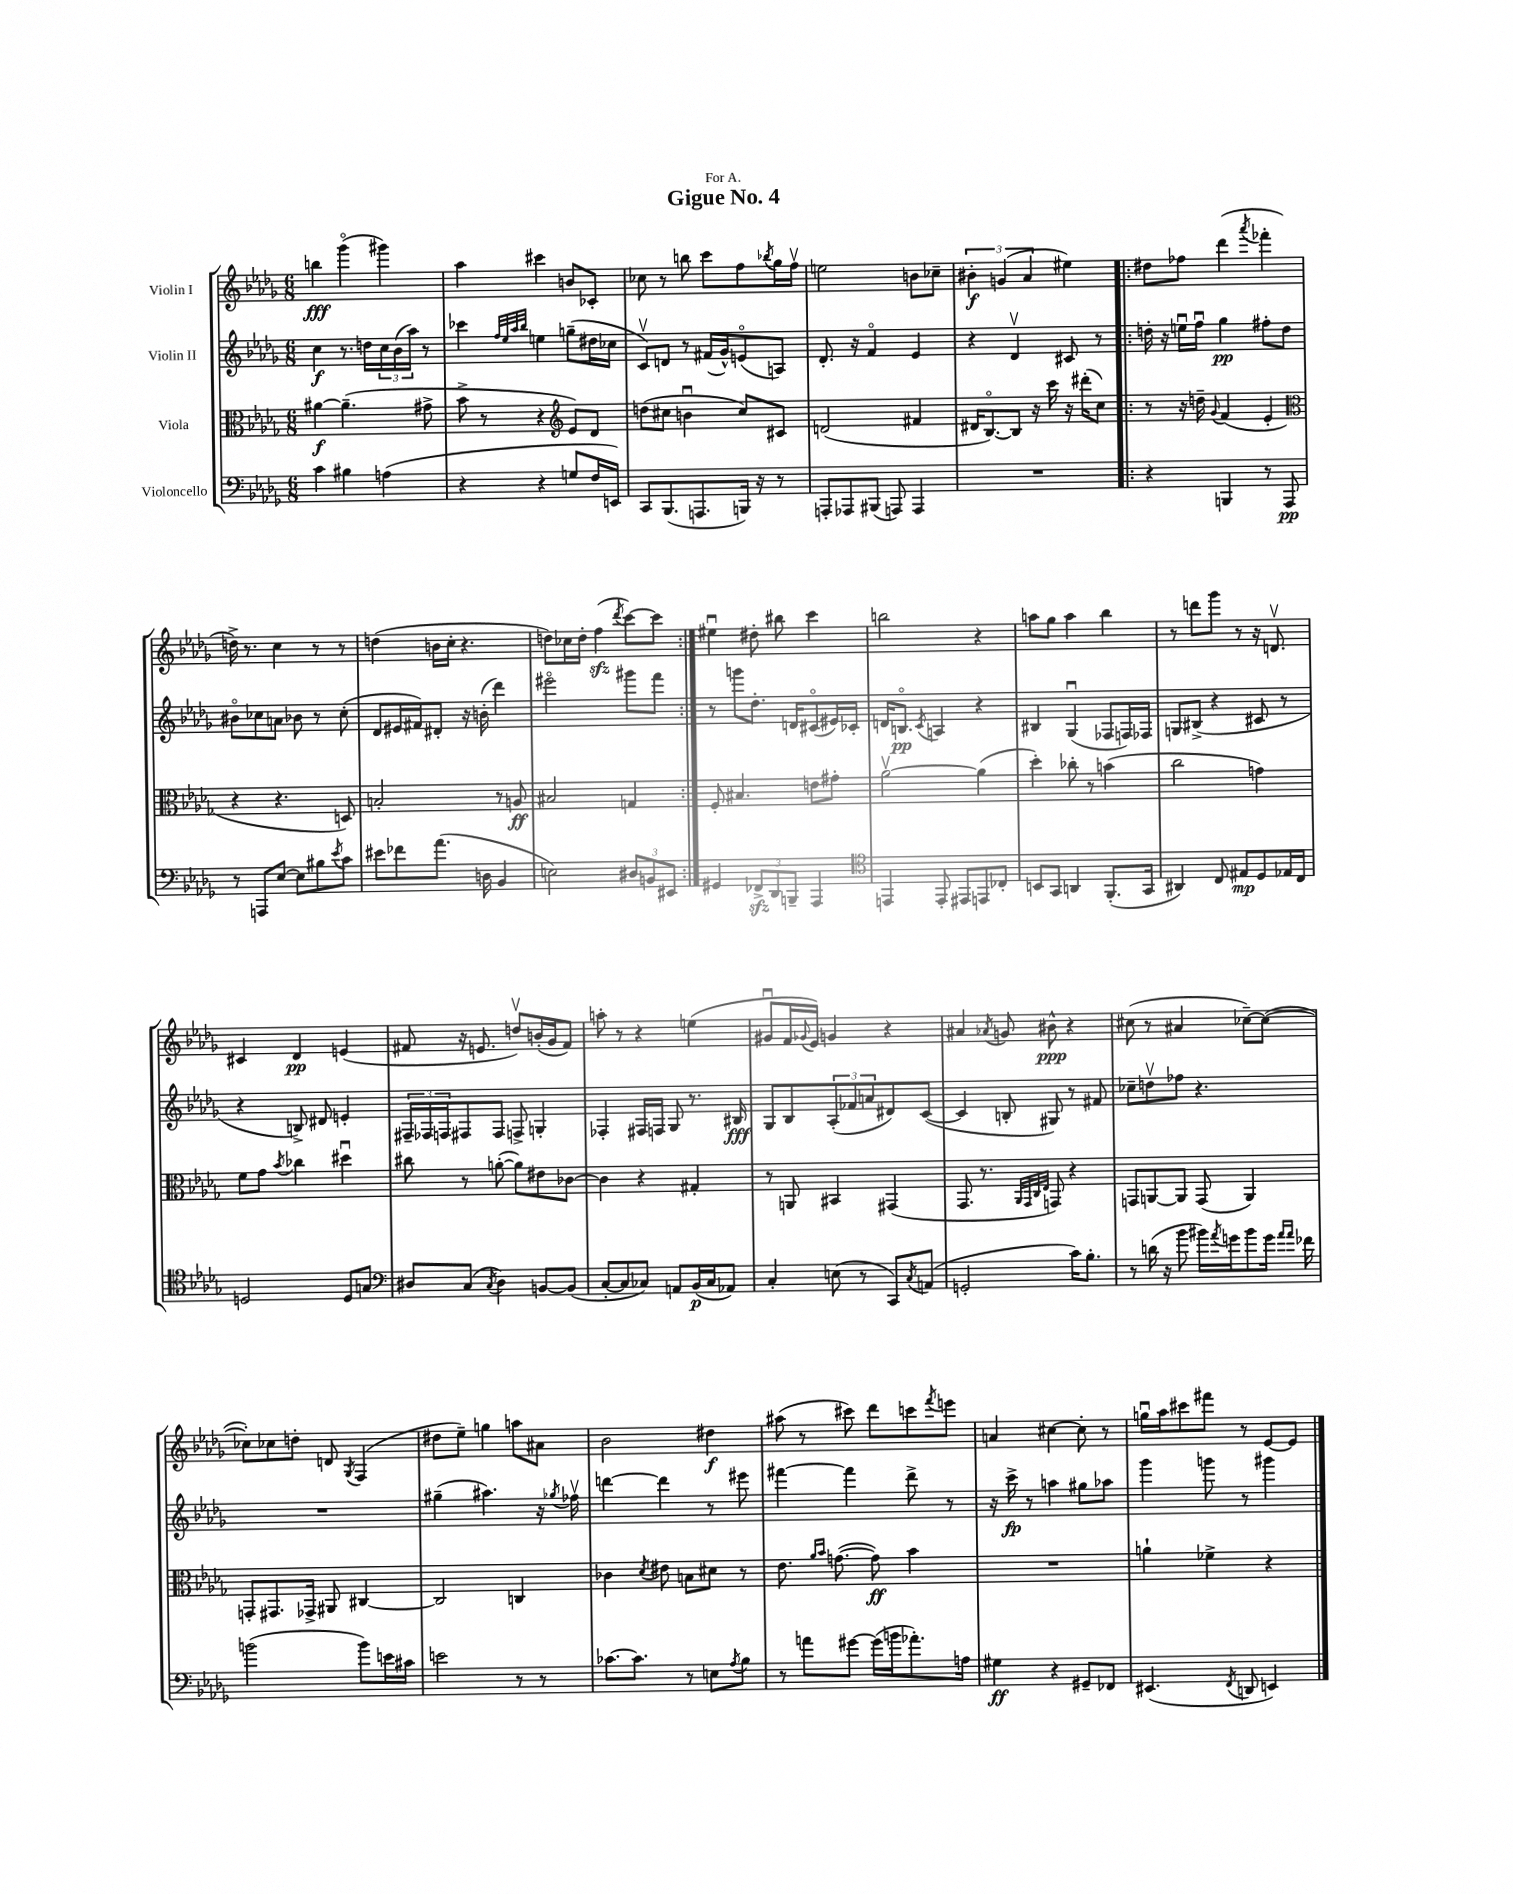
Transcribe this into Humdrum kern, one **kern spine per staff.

**kern	**dynam	**kern	**dynam	**kern	**dynam	**kern	**dynam
*part4	*part4	*part3	*part3	*part2	*part2	*part1	*part1
*staff4	*staff4	*staff3	*staff3	*staff2	*staff2	*staff1	*staff1
*I"Violoncello	*	*I"Viola	*	*I"Violin II	*	*I"Violin I	*
*clefF4	*	*clefC3	*	*clefG2	*	*clefG2	*
*k[b-e-a-d-g-]	*	*k[b-e-a-d-g-]	*	*k[b-e-a-d-g-]	*	*k[b-e-a-d-g-]	*
*M6/8	*	*M6/8	*	*M6/8	*	*M6/8	*
=1	=1	=1	=1	=1	=1	=1	=1
4c\	.	[4a#X\	f	4cc\	f	4bbn\	fff
4B#X\	.	(4.a#~\]	.	8.r	.	(4ggg-\	.
.	.	.	.	16ddn\LL	.	.	.
(4An\	.	.	.	24cc\	.	4ggg#X\)	.
.	.	.	.	(24b-\	.	.	.
.	.	.	.	24aa-\JJ)	.	.	.
.	.	8g#X^\	.	8r	.	.	.
=2	=2	=2	=2	=2	=2	=2	=2
4r	.	8b-^\	.	4ccc-X\	.	4aa-\	.
.	.	8r	.	.	.	.	.
.	.	.	.	32qqff/LLL	.	.	.
.	.	.	.	32qqee-/	.	.	.
.	.	.	.	32qqaa-/	.	.	.
.	.	.	.	32qqbb-/JJJ	.	.	.
4r	.	4r	.	4een\	.	4ccc#X\	.
*	*	*clefG2	*	*	*	*	*
8Gn/L	.	8e-/L)	.	(8ggn~\L	.	8bn/L	.
16F/L	.	8d-/J	.	16dd#X\L	.	8c-X'/J	.
16EEn/JJ)	.	.	.	16cc-X\JJ	.	.	.
=3	=3	=3	=3	=3	=3	=3	=3
8CC/L	.	(8ddn\L	.	8cv/L)	.	8cc-X\	.
(8.BBB-/	.	8cc#X\J	.	8dn/J	.	8r	.
.	.	4bnu\	.	8r	.	8bbn\	.
8.AAAn/	.	.	.	.	.	.	.
.	.	.	.	(16f#X/LL	.	8ccc\L	.
.	.	.	.	16g-^^/J)	.	.	.
16BBBn/Jk)	.	8cc#/L)	.	(8en/	.	8ff\	.
16r	.	.	.	.	.	.	.
.	.	.	.	.	.	8qbb-X/	.
8r	.	8c#X/J	.	8An/J)	.	16gg-\L	.
.	.	.	.	.	.	16ffv\JJ	.
=4	=4	=4	=4	=4	=4	=4	=4
8AAAn'/L	.	(2dn/	.	8.d-'/	.	2een\	.
8AAA-X/	.	.	.	.	.	.	.
.	.	.	.	16r	.	.	.
(8BBB#X/J	.	.	.	4f/	.	.	.
8AAAn/)	.	.	.	.	.	.	.
4AAA/	.	4f#X/	.	4e-/	.	8bn\L	.
.	.	.	.	.	.	8cc-X~\J	.
=5	=5	=5	=5	=5	=5	=5	=5
2.r	.	16d#X/KL	.	4r	.	6b#X'\	f
.	.	[8.B-/)	.	.	.	.	.
.	.	.	.	.	.	(6gn/	.
.	.	8B-/J]	.	4d-v/	.	.	.
.	.	.	.	.	.	6a-/	.
.	.	16r	.	.	.	.	.
.	.	16ccc\	.	.	.	.	.
.	.	16r	.	8c#X/	.	4ee#X\)	.
.	.	(16ddd#X'\KL	.	.	.	.	.
.	.	8cc\J)	.	8r	.	.	.
=6!|:	=6!|:	=6!|:	=6!|:	=6!|:	=6!|:	=6!|:	=6!|:
4r	.	8r	.	16ddn'\	.	8dd#X\L	.
.	.	.	.	16r	.	.	.
.	.	16r	.	16eenu\LL	.	8ff-X\J	.
.	.	16ddn~\	.	16ffu\JJ	.	.	.
.	.	8qqg-/	.	.	.	.	.
4BBBn/	.	(4f/	.	4gg-\	pp	(4ddd-\	.
.	.	.	.	.	.	8qaaa-/	.
8r	.	4e-'/	.	8ff#X'\L	.	4fff-X'\	.
8AAA-/	pp	.	.	8dd\J	.	.	.
!!LO:LB:g=z
=7	=7	=7	=7	=7	=7	=7	=7
*	*	*clefC3	*	*	*	*	*
8r	.	4r	.	8b#X\L	.	16ddn^\)	.
.	.	.	.	.	.	8.r	.
8AAAn/L	.	.	.	8cc-X\	.	.	.
[8E-/J	.	4.r	.	8an\J	.	4cc\	.
8E-\L]	.	.	.	8b-X\	.	.	.
8B#X\	.	.	.	8r	.	8r	.
8qe-/	.	.	.	.	.	.	.
8c\J	.	8Dn/)	.	(8cc-'\	.	8r	.
=8	=8	=8	=8	=8	=8	=8	=8
8e#X\L	.	2Bn'/	.	8d-/L	.	(4ddn\	.
8f-X\	.	.	.	16e#X/L	.	.	.
.	.	.	.	16f#X/J)	.	.	.
(8.a-\J	.	.	.	8d#X'/J	.	16bn\LL	.
.	.	.	.	.	.	16cc'\JJ	.
.	.	.	.	16r	.	4.r	.
16Dn\	.	.	.	(16bn'\	.	.	.
4BB-/	.	8r	.	4ddd-\)	.	.	.
.	.	8An/	ff	.	.	.	.
=9	=9	=9	=9	=9	=9	=9	=9
2En\)	.	2B#X/	.	2eee#X\	.	8ddn\L)	.
.	.	.	.	.	.	16cc-X\L	.
.	.	.	.	.	.	16dd'\JJ	.
.	.	.	.	.	.	(4ffzz\	.
.	.	.	.	.	.	8qddd-/	.
12D#X/L	.	4Gn/	.	8ggg#X\L	.	[8ccc\L)	.
12BBn/	.	.	.	.	.	.	.
.	.	.	.	8fff\J	.	8ccc\J]	.
12EE#X/J	.	.	.	.	.	.	.
=10:|!	=10:|!	=10:|!	=10:|!	=10:|!	=10:|!	=10:|!	=10:|!
4GG#X/	.	8F'/	.	8r	.	4ee#Xu\	.
.	.	4.B#X/	.	8gggn\L	.	.	.
12FF-Xzz^/L	.	.	.	8.dd-'\J	.	8dd#X'\	.
12DD-/	.	.	.	.	.	.	.
.	.	.	.	.	.	8bb#X\	.
12BBBn~/J	.	.	.	.	.	.	.
.	.	.	.	16dn/KL	.	.	.
4AAA-/	.	8en\L	.	(8c#X/	.	4ccc\	.
.	.	8g#X'\J	.	16e#X/L)	.	.	.
.	.	.	.	16c-X'/JJ	.	.	.
=11	=11	=11	=11	=11	=11	=11	=11
*clefC4	*	*	*	*	*	*	*
4EEn/	.	[2a-v\	.	16dn/KL	.	2bbn\	.
.	.	.	.	8.Bn/J	pp	.	.
.	.	.	.	8qc/	.	.	.
8EE'/	.	.	.	4An/	.	.	.
8EE#X/L	.	.	.	.	.	.	.
8EEn/	.	(4a-\]	.	4r	.	4r	.
8C-X'/J	.	.	.	.	.	.	.
=12	=12	=12	=12	=12	=12	=12	=12
8BBn/L	.	4dd-'\)	.	4B#X/	.	8aan\L	.
8GG-/J	.	.	.	.	.	8gg-\J	.
4AAn/	.	8cc-X'\	.	(4G-u/	.	4aa\	.
.	.	8r	.	.	.	.	.
(8.FF'/L	.	(4bn\	.	8F-X/L	.	4bb-\	.
.	.	.	.	16Fn/L)	.	.	.
16GG-/Jk	.	.	.	16F-X/JJ	.	.	.
=13	=13	=13	=13	=13	=13	=13	=13
4AA#X/)	.	2cc\	.	8Gn/L	.	8r	.
.	.	.	.	(8B#X^/J	.	8dddn\L	.
8C/	.	.	.	4r	.	8ggg-\J	.
8E#X/L	mp	.	.	.	.	8r	.
8D-/	.	4gn\)	.	8c#X/	.	16r	.
.	.	.	.	.	.	8.dnv/	.
16E-X/L	.	.	.	8r	.	.	.
16C/JJ	.	.	.	.	.	.	.
!!LO:LB:g=z
=14	=14	=14	=14	=14	=14	=14	=14
2Dn/	.	8f\L	.	4r	.	4c#X/	.
.	.	8g-\J	.	.	.	.	.
.	.	8qb-/	.	.	.	.	.
.	.	4cc-X\	.	8Bn^/)	.	4d-/	pp
.	.	.	.	8d#X/	.	.	.
8D/L	.	4dd#Xu\	.	4en'/	.	(4en/	.
8Gn/J	.	.	.	.	.	.	.
=15	=15	=15	=15	=15	=15	=15	=15
*clefF4	*	*	*	*	*	*	*
8D#X/L	.	8cc#X\	.	24F#X~/LL	.	8f#X/	.
.	.	.	.	24F-X/	.	.	.
.	.	.	.	24Fn/J	.	.	.
(8C/J	.	8r	.	8F#X/	.	16r	.
.	.	.	.	.	.	8.en/	.
8qC/	.	.	.	.	.	.	.
4D#\)	.	([8an'\	.	8F#/J	.	.	.
.	.	8a\L])	.	8Fn^/	.	8ddnv/L)	.
[8BBn/L	.	8e#X\	.	4Gn'/	.	(16bn'/L	.
.	.	.	.	.	.	16g-/J	.
(8BB/J]	.	[8c-X\J	.	.	.	8f#/J)	.
=16	=16	=16	=16	=16	=16	=16	=16
[8C'/L	.	4c-\]	.	4F-X'/	.	8aan'\	.
8C/]	.	.	.	.	.	8r	.
8C-X/J)	.	4r	.	16F#X/LL	.	4r	.
.	.	.	.	16Fn/JJ	.	.	.
8AAn/L	.	.	.	8G-/	.	.	.
(16BB-/L	p	4G#X'/	.	8.r	.	(4een\	.
16C-/J	.	.	.	.	.	.	.
8AA-X/J)	.	.	.	.	.	.	.
.	.	.	.	16B#X/	fff	.	.
=17	=17	=17	=17	=17	=17	=17	=17
4C'/	.	8r	.	8G-/L	.	8g#Xu/L	.
.	.	8AAn/	.	8B-/	.	16f/L	.
.	.	.	.	.	.	8qqg-X/	.
.	.	.	.	.	.	16e-/JJ)	.
(8En\	.	4BB#X/	.	(12A-'/	.	4gn/	.
.	.	.	.	12f-X/	.	.	.
8r	.	.	.	.	.	.	.
.	.	.	.	12an/	.	.	.
8CC/L)	.	(4GG#X/	.	8d#X/)	.	4r	.
8qC/	.	.	.	.	.	.	.
(8AAn/J	.	.	.	([8c/J	.	.	.
=18	=18	=18	=18	=18	=18	=18	=18
2GGn'/	.	8.GG-/	.	4c/]	.	4a#X/	.
.	.	8.r	.	.	.	.	.
.	.	.	.	.	.	8qa-X/	.
.	.	.	.	8Bn'/	.	8gn/	.
.	.	32qqAA-/LLL	.	.	.	.	.
.	.	32qqGG-/	.	.	.	.	.
.	.	32qqC/	.	.	.	.	.
.	.	32qqE-/JJJ	.	.	.	.	.
.	.	8GGn/)	.	8G#X/)	.	8b#X^^\	ppp
16c\KL)	.	4r	.	8r	.	4r	.
8.B-'\J	.	.	.	.	.	.	.
.	.	.	.	8f#X/	.	.	.
=19	=19	=19	=19	=19	=19	=19	=19
8r	.	8GGn/L	.	8cc-X~\L	.	(8cc#X\	.
(16dn\	.	[8AAn/	.	8ddnv\	.	8r	.
16r	.	.	.	.	.	.	.
8b-\	.	8AA/J]	.	8ff-X\J	.	4a#X/	.
16b#X\LL)	.	(8GG/	.	4.r	.	.	.
8qa-/	.	.	.	.	.	.	.
16gn\J	.	.	.	.	.	.	.
8b#\	.	4AA/)	.	.	.	[8cc-X~\L)	.
16g\Jk	.	.	.	.	.	(8cc-\J_	.
16qqa-/LL	.	.	.	.	.	.	.
16qqa-/JJ	.	.	.	.	.	.	.
16f-X\	.	.	.	.	.	.	.
!!LO:LB:g=z
=20	=20	=20	=20	=20	=20	=20	=20
(2bn\	.	8GGn'/L	.	2.r	.	8cc-X'\L])	.
.	.	8.GG#X/	.	.	.	8cc-X\	.
.	.	.	.	.	.	8ddn'\J	.
.	.	16GG-X^/Jk	.	.	.	.	.
.	.	8AA#X/	.	.	.	8dn/	.
.	.	.	.	.	.	8qG-/	.
8b\L)	.	[4C#X/	.	.	.	(4F/	.
16en\L	.	.	.	.	.	.	.
16c#X\JJ	.	.	.	.	.	.	.
=21	=21	=21	=21	=21	=21	=21	=21
2en\	.	2C#/]	.	(4gg#X~\	.	8dd#X\L	.
.	.	.	.	.	.	8ee-~\J)	.
.	.	.	.	4.aa#X\)	.	4ggn\	.
8r	.	4Cn/	.	.	.	8aan\L	.
8r	.	.	.	16r	.	8a#X\J	.
.	.	.	.	8qgg-X/	.	.	.
.	.	.	.	16ff-Xv\	.	.	.
=22	=22	=22	=22	=22	=22	=22	=22
[8.c-X\L	.	4c-X\	.	[4dddn\	.	2b-\	.
8.c-\J]	.	.	.	.	.	.	.
.	.	8qd-/	.	.	.	.	.
.	.	8e#X\	.	4ddd\]	.	.	.
8r	.	8Bn\L	.	.	.	.	.
8En\L	.	8d#X\J	.	8r	.	4dd#X\	f
8qA-/	.	.	.	.	.	.	.
8B-\J	.	8r	.	8eee#X\	.	.	.
=23	=23	=23	=23	=23	=23	=23	=23
8r	.	8.e-\	.	[4fff#X\	.	(8aa#X\	.
8an\L	.	.	.	.	.	8r	.
.	.	16qqa-/LL	.	.	.	.	.
.	.	16qqb-/JJ	.	.	.	.	.
.	.	([8.gn\	.	.	.	.	.
[8g#X\J	.	.	.	4fff#\]	.	8ccc#X\)	.
(16g#\LL]	.	8g\])	ff	.	.	8ddd-\L	.
16bn\J	.	.	.	.	.	.	.
8.a-X'\)	.	4b-\	.	8ddd-^\	.	8cccn\	.
.	.	.	.	.	.	8qfff/	.
.	.	.	.	8r	.	8eeen\J	.
16An\Jk	.	.	.	.	.	.	.
=24	=24	=24	=24	=24	=24	=24	=24
4G#X\	ff	2.r	.	16r	.	4an/	.
.	.	.	.	16ccc^\	fp	.	.
.	.	.	.	8r	.	.	.
4r	.	.	.	4aan\	.	[4cc#X\	.
8GG#X~/L	.	.	.	8gg#X\L	.	8cc#'\]	.
8FF-X/J	.	.	.	8aa-X\J	.	8r	.
=25	=25	=25	=25	=25	=25	=25	=25
(4.EE#X/	.	4an`\	.	4ggg-\	.	16ggnu\LL	.
.	.	.	.	.	.	16aa-\J	.
.	.	.	.	.	.	8ccc#X\	.
.	.	4f-X^\	.	8gggn\	.	8fff#X\J	.
8qFF/	.	.	.	.	.	.	.
8DDn/	.	.	.	8r	.	8r	.
4EEn/)	.	4r	.	4ggg#X\	.	[8e-/L	.
.	.	.	.	.	.	8e-/J]	.
==	==	==	==	==	==	==	==
*-	*-	*-	*-	*-	*-	*-	*-
